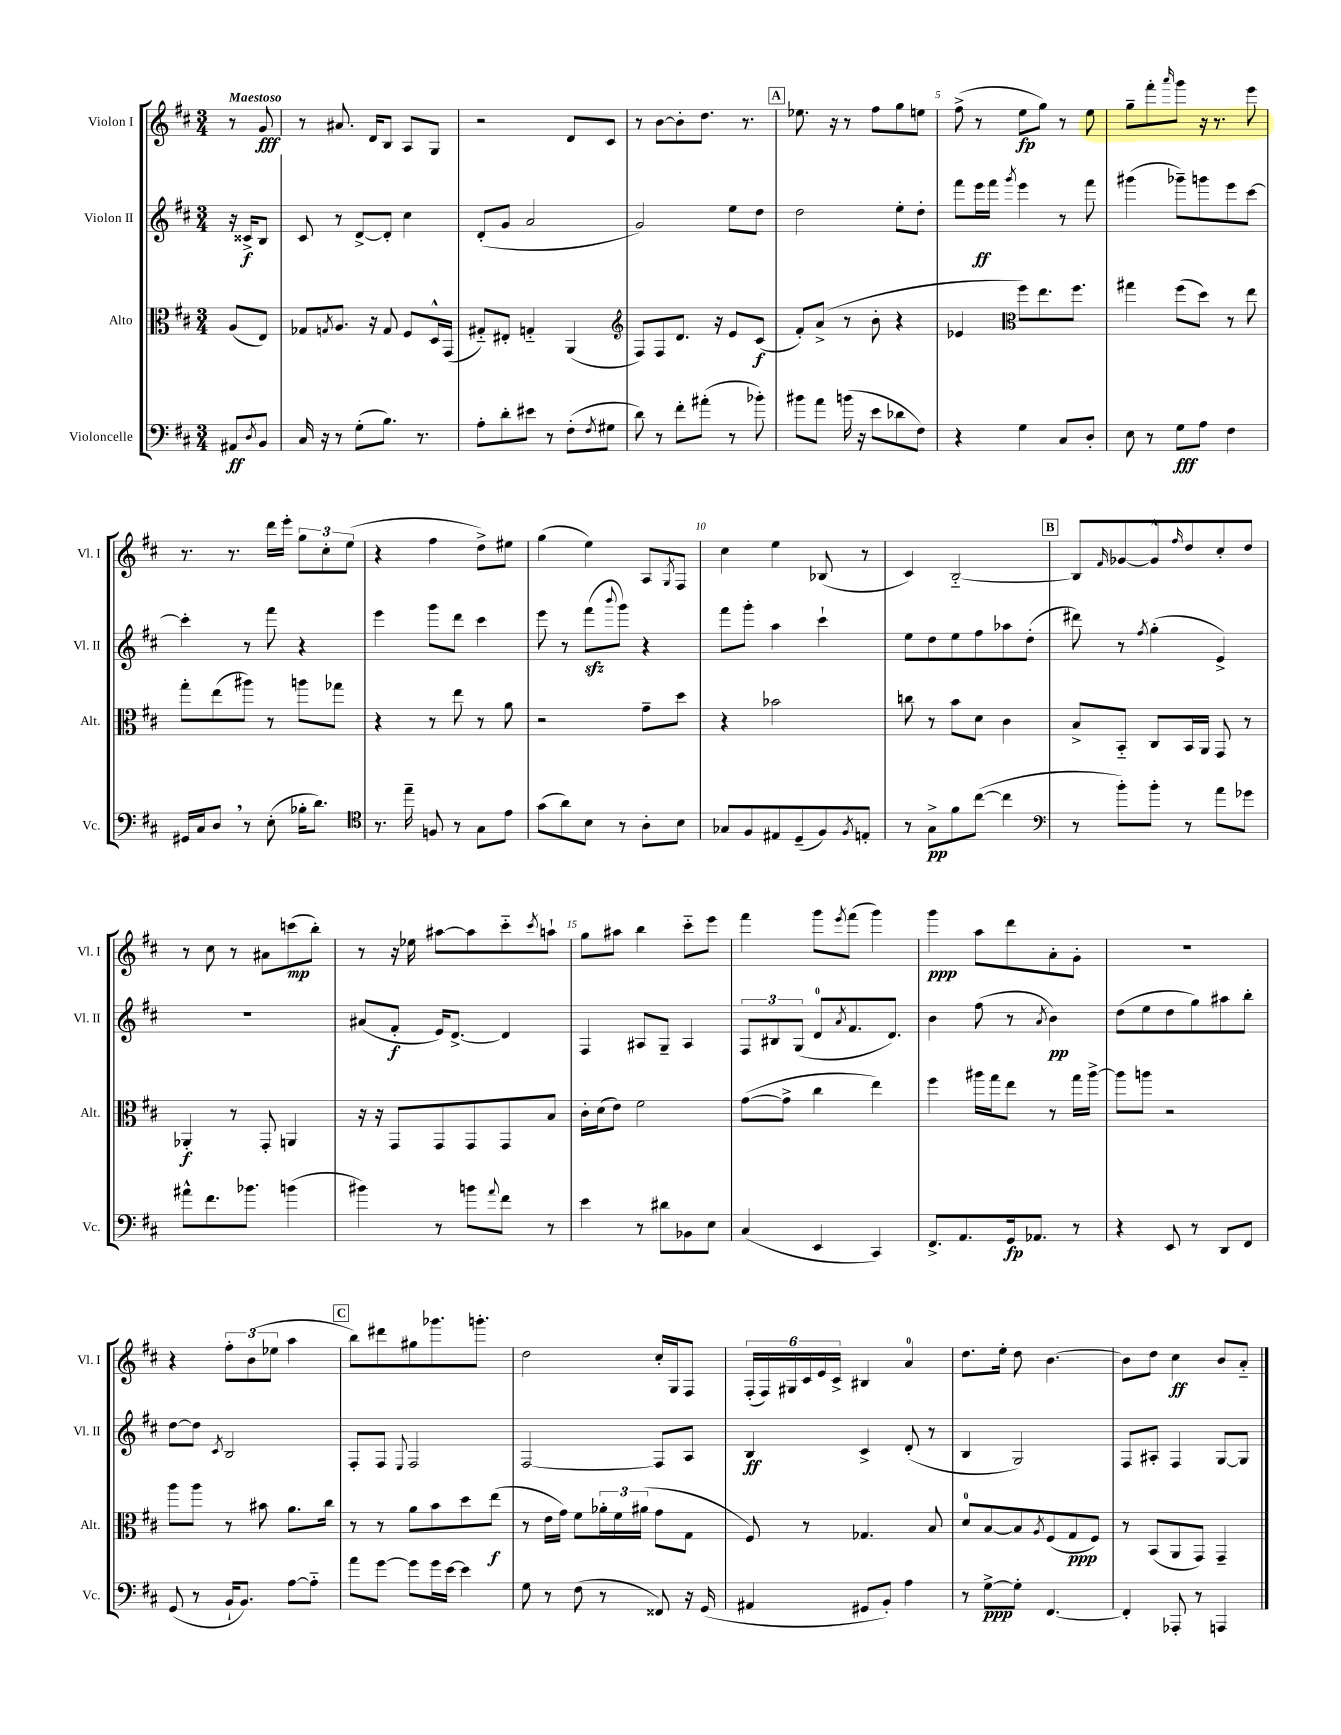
<<
\new StaffGroup <<
\new Staff = "s0" \with { instrumentName = "Violon I" shortInstrumentName = "Vl. I" } {
    \clef treble \key d \major \numericTimeSignature \time 3/4 \partial 4 \tempo "Maestoso"
    r8 g'8\fff |
    r8 ais'8. d'16 b8 a8 g8 |
    r2 d'8 cis'8 |
    r8 b'8~ b'8-. d''8. r8. |
    \mark \markup { \box "A" } ees''8. r16 r8 fis''8 g''8 e''8 |
    fis''8->( r8 e''8\fp g''8) r8 e''8 |
    g''8-- fis'''8-. \grace { a'''16 } g'''8 r16 r8. e'''8 |
    r8. r8. d'''16 e'''16-. \tuplet 3/2 { g''8 cis''8-. e''8( } |
    r4 fis''4 d''8->) eis''8 |
    g''4( e''4) a8 \acciaccatura { g8 } fis8 |
    cis''4 e''4 bes8( r8 |
    cis'4) b2~-_ |
    \mark \markup { \box "B" } b8 \grace { fis'16 } ges'8~ ges'8-^ \grace { fis''16 } d''8 cis''8-. d''8 |
    r8 cis''8 r8 ais'8 c'''8\mp( b''8-.) |
    r8 r16 ees''16 ais''8~ ais''8 cis'''8-_ \acciaccatura { cis'''8 } a''8-! |
    g''8 ais''8 b''4 cis'''8-_ e'''8 |
    fis'''4 g'''8 \acciaccatura { e'''8 } fis'''8( g'''4) |
    g'''4\ppp a''8 d'''8 a'8-. g'8-. |
    R2. |
    r4 \tuplet 3/2 { fis''8-. b'8( ees''8 } a''4 |
    \mark \markup { \box "C" } b''8) dis'''8 gis''8 ges'''8. g'''8.-. |
    d''2 cis''16-. g16 fis8 |
    \tuplet 6/4 { fis16-.( fis16) gis16 cis'16 e'16 cis'16-> } bis4 a'4-0 |
    d''8. e''16-. d''8 b'4.~ |
    b'8 d''8 cis''4\ff b'8 a'8-_ \bar "|." |
}
\new Staff = "s1" \with { instrumentName = "Violon II" shortInstrumentName = "Vl. II" } {
    \clef treble \key d \major \numericTimeSignature \time 3/4 \partial 4
    r16 cisis'16->\f b8 |
    cis'8 r8 d'8~-> d'8-. cis''4 |
    d'8-.( g'8 a'2 |
    g'2) e''8 d''8 |
    \mark \markup { \box "A" } d''2 e''8-. d''8-. |
    fis'''8 e'''16\ff fis'''16 \acciaccatura { g'''8 } e'''4 r8 fis'''8 |
    gis'''4( ges'''8--) g'''8 e'''8 cis'''8~ |
    cis'''4-. r8 fis'''8 r4 |
    e'''4 g'''8 d'''8 cis'''4 |
    e'''8 r8 fis'''8\sfz( \appoggiatura { b'''8 } g'''8) r4 |
    fis'''8 g'''8-. a''4 cis'''4-! |
    e''8 d''8 e''8 fis''8 aes''8 d''8-.( |
    \mark \markup { \box "B" } dis'''8) r8 \acciaccatura { fis''8 } g''4-.( e'4->) |
    R2. |
    ais'8( fis'8-.\f e'16) d'8.~-> d'4 |
    fis4 ais8 g8-- ais4 |
    \tuplet 3/2 { fis8 bis8 g8( } d'8-0 \acciaccatura { a'8 } fis'8. d'8.) |
    b'4 fis''8( r8 \acciaccatura { a'8 } b'4\pp) |
    d''8( e''8 d''8 g''8) ais''8 b''8-. |
    d''8~ d''8 \acciaccatura { cis'8 } b2 |
    \mark \markup { \box "C" } fis8-. fis8 \appoggiatura { e8 } fis2 |
    fis2~ fis8 a8 |
    b4\ff cis'4-> d'8-.( r8 |
    b4 g2) |
    fis8 ais8-. fis4 g8~ g8 \bar "|." |
}
\new Staff = "s2" \with { instrumentName = "Alto" shortInstrumentName = "Alt." } {
    \clef alto \key d \major \numericTimeSignature \time 3/4 \partial 4
    a8( e8) |
    ges8 \acciaccatura { g8 } a8. r16 g8 fis8 d16-^ g,16( |
    gis8-_) eis8-. g4-_ a,4( |
    \clef treble fis8) fis8 d'8. r16 e'8 cis'8\f( |
    \mark \markup { \box "A" } fis'8-.) a'8->( r8 b'8-. r4 |
    ees'4 \clef alto fis''8) e''8. fis''8. |
    gis''4 fis''8( d''8) r8 e''8 |
    g''8-. e''8( ais''8) r8 a''8 ges''8 |
    r4 r8 e''8 r8 a'8 |
    r2 g'8-- d''8 |
    r4 bes'2 |
    c''8 r8 b'8 d'8 cis'4 |
    \mark \markup { \box "B" } b8-> b,8-_ cis8 b,16 a,16 g,8 r8 |
    aes,4-.\f r8 g,8-. a,4 |
    r16 r16 g,8 g,8 g,8 g,8 b8 |
    cis'16-. d'16( e'8) fis'2 |
    g'8~( g'8-> cis''4 e''4) |
    fis''4 ais''16 g''16 e''8 r8 g''16 ais''16~-> |
    ais''8 a''8 r2 |
    a''8 a''8 r8 bis'8 a'8. cis''16 |
    \mark \markup { \box "C" } r8 r8 a'8 b'8 d''8 e''8\f( |
    r8 e'16 g'16) fis'8 \tuplet 3/2 { aes'16-. fis'16 ais'16( } g'8 g8 |
    fis8) r8 ges4. b8 |
    d'8-0 b8~ b8 \acciaccatura { a8 } fis8( g8\ppp fis8) |
    r8 b,8( a,8 g,8) g,4-- \bar "|." |
}
\new Staff = "s3" \with { instrumentName = "Violoncelle" shortInstrumentName = "Vc." } {
    \clef bass \key d \major \numericTimeSignature \time 3/4 \partial 4
    ais,8\ff \acciaccatura { d8 } b,8 |
    cis16 r16 r8 g8-.( b8.) r8. |
    a8-. d'8-. eis'8 r8 fis8-.( \acciaccatura { fis8 } gis8 |
    d'8) r8 fis'8-. ais'8-.( r8 bes'8-.) |
    \mark \markup { \box "A" } bis'8 a'8 b'16( r16 e'8 des'8 fis8) |
    r4 g4 cis8 d8-. |
    e8 r8 g8\fff a8 fis4 |
    gis,16 cis16 d8 \breathe r8 e8-.( bes16-. d'8.) |
    \clef tenor r8. e''16-- f8 r8 g8 e'8 |
    g'8( a'8) b8 r8 a8-. b8 |
    ges8 fis8 eis8 d8--( fis8) \acciaccatura { fis8 } e8-. |
    r8 g8->\pp fis'8 cis''8~( cis''4 |
    \mark \markup { \box "B" } \clef bass r8 b'8-.) b'8-. r8 a'8 ges'8 |
    ais'8-^ fis'8. bes'8. b'4( |
    bis'4) r8 b'8 \appoggiatura { a'8 } fis'8 r8 |
    e'4 r8 dis'8 bes,8 e8 |
    cis4( e,4 cis,4) |
    fis,8.-> a,8. g,16\fp aes,8. r8 |
    r4 e,8 r8 d,8 fis,8 |
    g,8( r8 b,16-! b,8.) a8~ a8-_ |
    \mark \markup { \box "C" } a'8 g'8~ g'8 g'16 e'16~ e'4 |
    g8 r8 fis8( r8 fisis,8) r16 g,16( |
    ais,4 gis,8 b,8-.) a4 |
    r8 g8~->\ppp g8-. fis,4.~ |
    fis,4-. aes,,8-. r8 a,,4 \bar "|." |
}
>>
>>
\layout { \context { \Score \override BarNumber.break-visibility = ##(#f #t #t) barNumberVisibility = #(every-nth-bar-number-visible 5) } }
